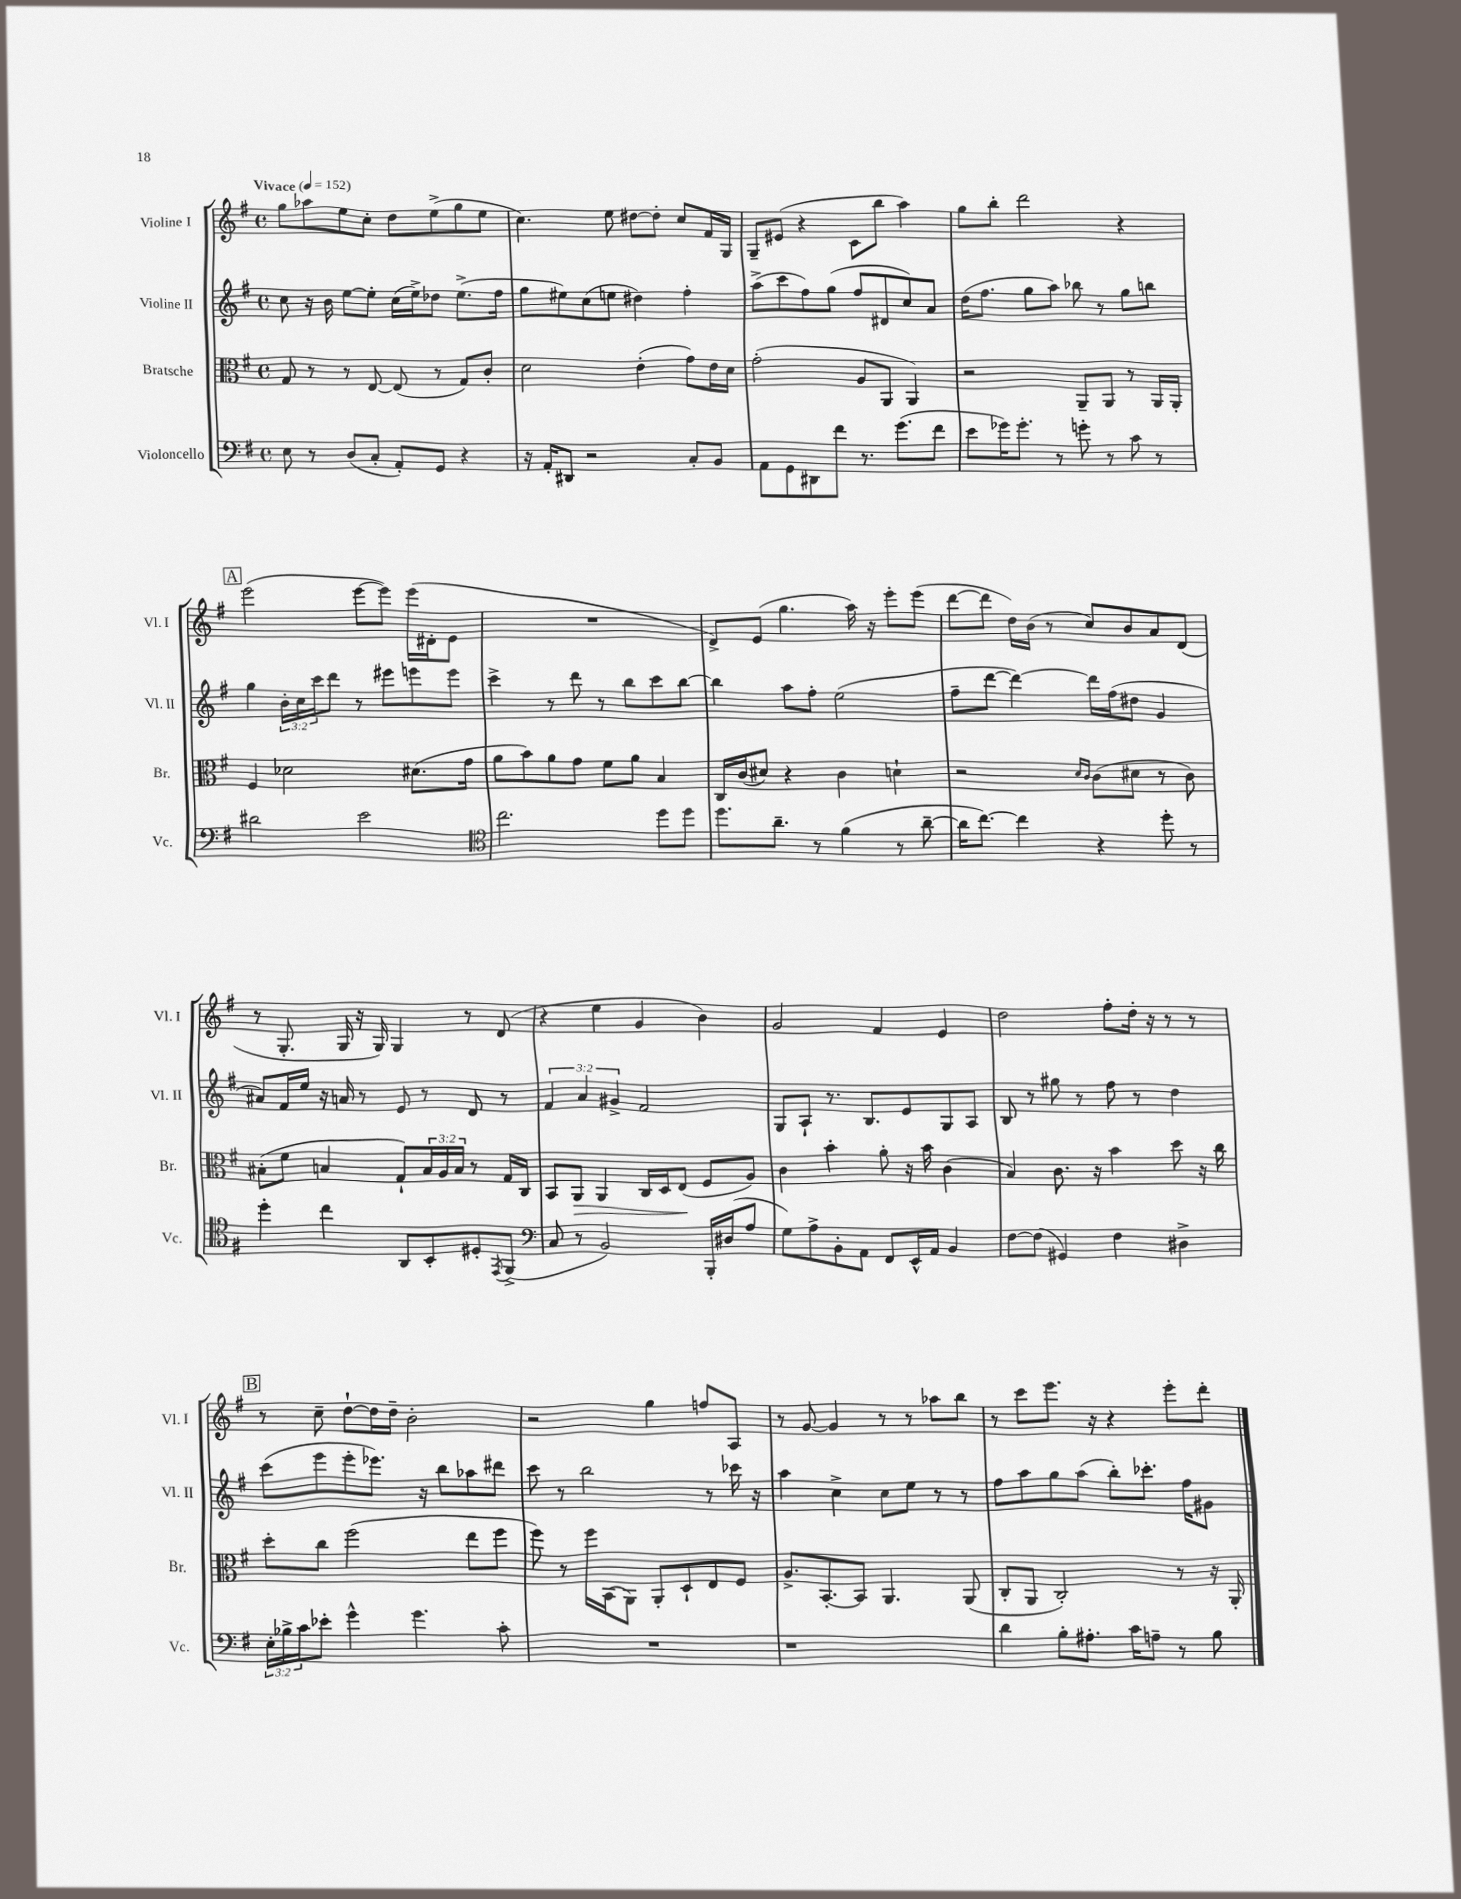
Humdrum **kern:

**kern	**kern	**kern	**kern
*staff4	*staff3	*staff2	*staff1
*clefF4	*clefC3	*clefG2	*clefG2
*k[f#]	*k[f#]	*k[f#]	*k[f#]
*M4/4	*M4/4	*M4/4	*M4/4
*met(c)	*met(c)	*met(c)	*met(c)
*MM152	*MM152	*MM152	*MM152
8E	8G	8cc	8gg
8r	8r	16r	8aa-
.	.	16b	.
(8D	8r	[8ee	8ee
8C'	[8E	8ee']	8cc'
8AA')	(8E]	(16cc	8dd
.	.	16ee^)	.
8GG	8r	8dd-	(8ee^
4r	8G)	(8.ee^	8gg
.	8c'	.	8ee
.	.	16ff#	.
=	=	=	=
16r	2d	8gg	4.cc)
16AA'	.	.	.
8DD#	.	8ee#)	.
2r	.	(8cc	.
.	.	8ee	8ee
.	(4e'	4dd#)	[8dd#
.	.	.	8dd#']
8C'	8g)	4ff#'	8cc
8BB	16e	.	16f#
.	16d	.	16G
=	=	=	=
8AA	(2g'	(8aa^	8G~
8GG	.	8ccc	(8e#
8DD#	.	8ff#)	4r
8f#	.	(8gg	.
8.r	8A	8ff#	8c
.	8AA	8d#	8bb
(8.g	.	.	.
.	4AA)	8cc)	4aa)
8f#	.	8a	.
=	=	=	=
8e	2r	(16dd	8gg
.	.	8.ff#	.
16g-)	.	.	8bb'
8.g-'	.	.	.
.	.	8gg	2ddd
8r	.	8aa)	.
8g'	8AA~	8bb-	.
8r	8AA	8r	.
8c	8r	8gg	4r
8r	16AA	8bb	.
.	16AA'	.	.
=	=	=	=
2d#	4F#	4gg	(2eee
.	2d-	24b'	.
.	.	24cc	.
.	.	24ccc	.
.	.	8ddd	.
2e	.	8r	[8eee
.	.	8eee#	8eee])
.	(8.d#	8eee	(16eee
.	.	.	16d#'
.	.	8eee	8e
.	16g	.	.
=	=	=	=
*clefC4	*	*	*
2.cc	8a	4ccc^	1r
.	8b)	.	.
.	8a	8r	.
.	8g	8ddd	.
.	8f#	8r	.
.	8a	8bb	.
8dd	4B	8ccc	.
8dd	.	[8bb	.
=	=	=	=
8.dd	16C	4bb]	8d^)
.	(16c	.	.
.	8d#)	.	(8e
8.a~	.	.	.
.	4r	8aa	4.gg
8r	.	8ff#'	.
(4f#	4c	(2ee	.
.	.	.	16aa)
.	.	.	16r
8r	4d`	.	8eee'
[8a~	.	.	(8eee
=	=	=	=
16a]	2r	8ff#~	[8ddd
[8.cc)	.	.	.
.	.	[8ddd	8ddd]
4cc]	.	4ddd_)	16dd)
.	.	.	(16b
.	.	.	8r
.	16qqd	.	.
.	16qqc	.	.
4r	(8c	16ddd]	8cc)
.	.	(16ff#	.
.	8d#	8dd#	8b
8dd'	8r	4g	8a
8r	8c)	.	(8d
=	=	=	=
4dd'	(8B#'	8a#)	8r
.	8f#	16f#	8.G'
.	.	16ee	.
4cc	4B	16r	.
.	.	16a	16G
.	.	8r	16r
.	.	.	16G)
8AA	8G`)	8e	4G
8BB'	24B	8r	.
.	24A	.	.
.	24B	.	.
8D#'	8r	8d	8r
8qEE	.	.	.
(8FF#^	16G	8r	(8d
.	16C	.	.
=	=	=	=
*clefF4	*	*	*
8C	8BB	6f#	4r
8r	8AA	.	.
.	.	6a	.
2BB)	4AA	.	4ee
.	.	6g#^	.
.	16C	2f#	4g
.	16D	.	.
.	(8E	.	.
16BBB'	8F#	.	4b)
(16D#	.	.	.
8A	8A)	.	.
=	=	=	=
8G)	4c	8G	2g
8A^	.	8A`	.
8BB'	4b'	8.r	.
8AA	.	.	.
.	.	8.B	.
8FF#	8a'	.	4f#
16EE^^	16r	8e	.
16AA	16b	.	.
4BB	(4c	8G	4e
.	.	8A	.
=	=	=	=
[8F#	4B)	8B	2dd
(8F#]	.	8r	.
4GG#)	8.c	8gg#	.
.	.	8r	.
.	16r	.	.
4F#	4b	8ff#	8ff#'
.	.	8r	16dd'
.	.	.	16r
4D#^	8dd	4dd	8r
.	16r	.	8r
.	16cc	.	.
=	=	=	=
24E'	8dd'	(8ccc	8r
24B-^	.	.	.
24c	.	.	.
8e-'	8cc	8eee	8cc~
4g^^	(2ff#	8eee'	[8dd`
.	.	8.eee-)	16dd]
.	.	.	16dd~
4.g	.	.	2b'
.	.	16r	.
.	.	8bb	.
.	8ee	8aa-	.
8c'	8ff#	8ddd#	.
=	=	=	=
1r	8ff#)	8ccc	2r
.	8r	8r	.
.	16ff#	2bb	.
.	(16BB	.	.
.	8AA)	.	.
.	8AA'	.	4gg
.	8D`	.	.
.	8E	8r	8ff
.	8F#	16ccc-	8A
.	.	16r	.
=	=	=	=
1r	8.A^	4aa	8r
.	.	.	[8g
.	[8.BB'	.	.
.	.	4cc^	4g]
.	8BB]	.	.
.	4.AA	8cc	8r
.	.	8ee	8r
.	.	8r	8aa-
.	(8AA	8r	8bb
=	=	=	=
4d	8C'	8ff#	8r
.	8AA	8aa	8ccc
8B'	2C')	8gg	8.eee
8.A#'	.	(8aa	.
.	.	.	16r
.	.	8bb')	4r
16c	.	.	.
8A~	.	8.ccc-'	.
8r	8r	.	8eee'
.	.	16ff#	.
8B	16r	8g#	8ddd'
.	16AA'	.	.
==	==	==	==
*-	*-	*-	*-
